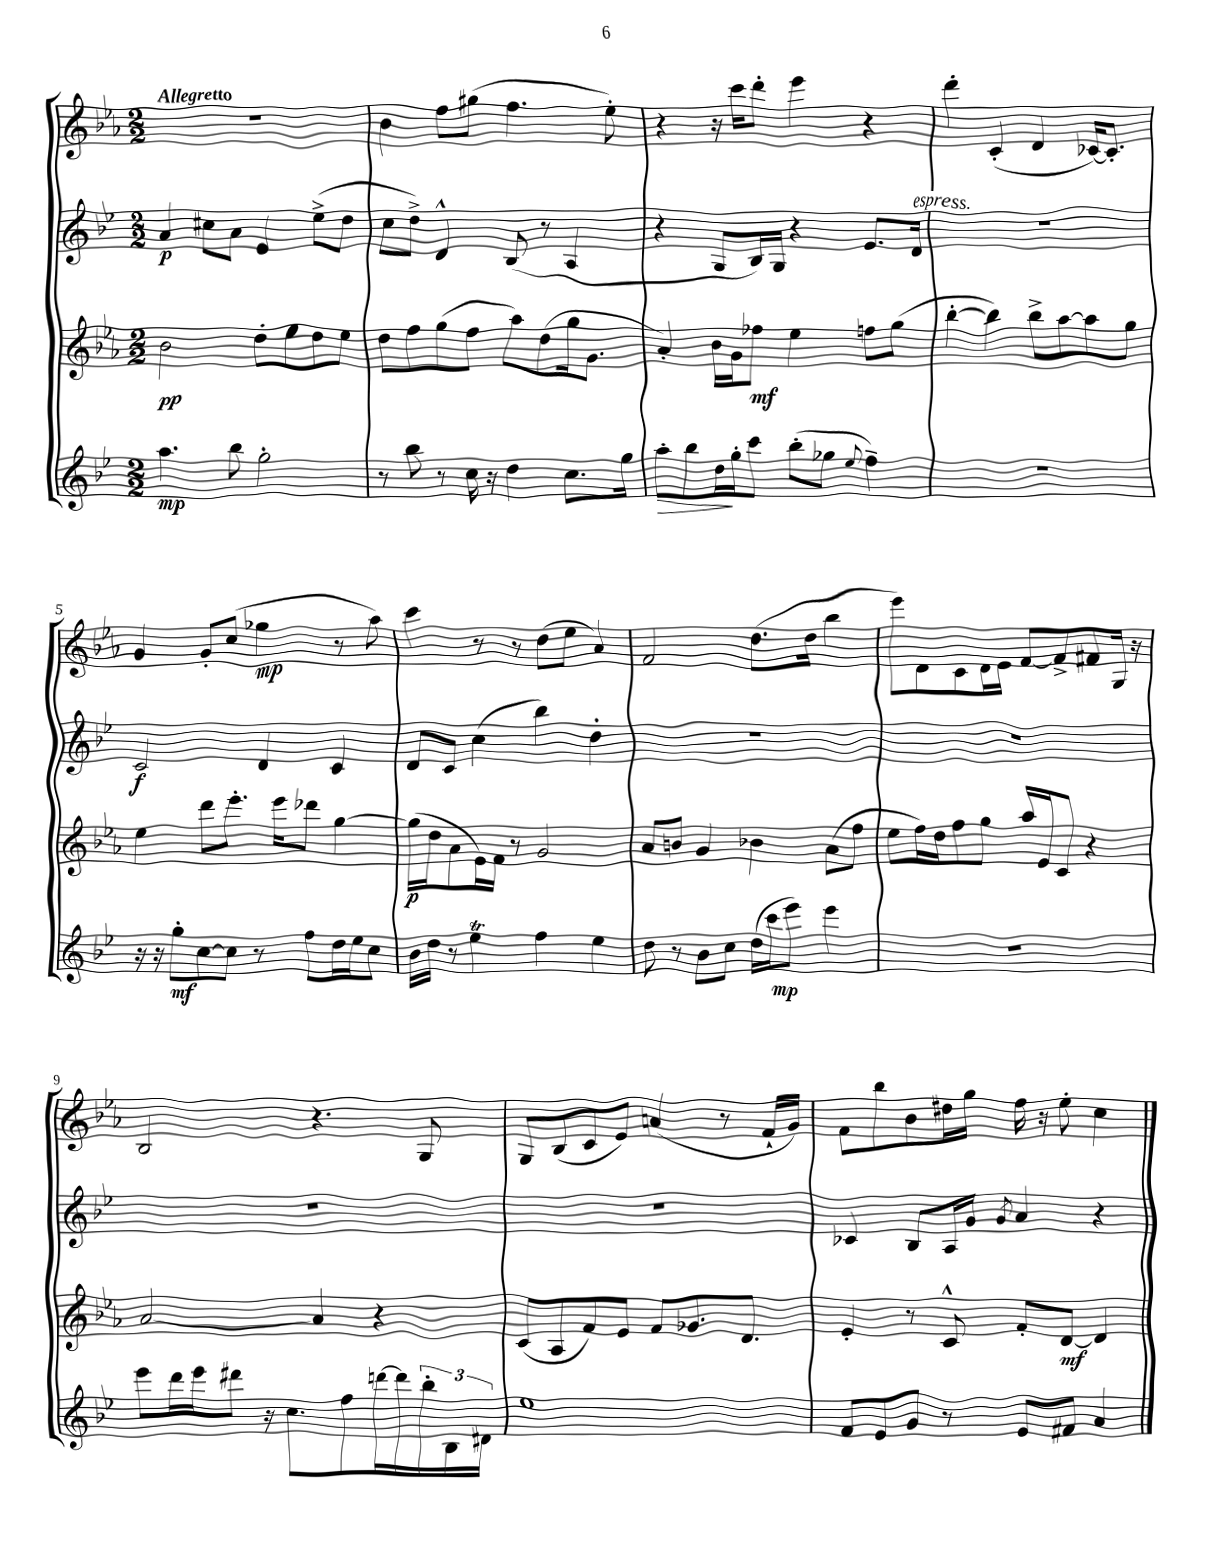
<<
\new StaffGroup <<
\new Staff = "s0" {
    \clef treble \key ees \major \numericTimeSignature \time 2/2 \tempo "Allegretto"
    r1 |
    bes'4 f''8 gis''8( f''4. ees''8-.) |
    r4 r16 c'''16 d'''8-. ees'''4 r4 |
    d'''4-. c'4-.( d'4 ces'16~) ces'8.-. |
    g'4 g'8-. c''8( ges''4\mp r8 aes''8) |
    c'''4 r8 r8 d''8( ees''8 aes'4) |
    f'2 d''8.( d''16 bes''4 |
    ees'''8) d'8 c'8 d'16 ees'16 f'8~ f'8-> fis'8 g16 r16 |
    bes2 r4. g8 |
    g8 bes8( c'8 ees'8) a'4( r8 f'16-! g'16) |
    f'8 bes''8 bes'8 dis''16 g''16 f''16 r16 ees''8-. c''4 \bar "|." |
}
\new Staff = "s1" {
    \clef treble \key bes \major \numericTimeSignature \time 2/2
    a'4\p cis''8 a'8 ees'4 ees''8->( d''8 |
    c''8 d''8->) d'4-^ bes8( r8 a4 |
    r4 g8 bes16) g16 r4 ees'8. d'16^\markup { \italic "espress." } |
    r1 |
    c'2\f d'4 c'4 |
    d'8 c'8 c''4( bes''4) d''4-. |
    R1 |
    R1 |
    R1 |
    R1 |
    ces'4 bes8 a16 g'16 \acciaccatura { g'8 } a'4 r4 \bar "|." |
}
\new Staff = "s2" {
    \clef treble \key ees \major \numericTimeSignature \time 2/2
    bes'2\pp d''8-. ees''8 d''8 ees''8 |
    d''8 f''8 g''8( f''8 aes''8) d''8( g''16 g'8. |
    aes'4-.) bes'16 g'16 fes''8\mf ees''4 f''8 g''8( |
    bes''4~-. bes''4) bes''8-> aes''8~ aes''8 g''8 |
    ees''4 d'''8 ees'''8.-. ees'''16 des'''8 g''4~ |
    g''16\p( d''16 aes'8 ees'16) f'16 r8 g'2 |
    aes'8 b'8 g'4 bes'4 aes'8( f''8 |
    ees''8 f''16) d''16 f''8 g''8 aes''16 ees'16 c'8 r4 |
    aes'2~ aes'4 r4 |
    c'8( aes8 f'8) ees'8 f'8 ges'8. d'8. |
    ees'4-. r8 c'8-^ f'8-. d'8~\mf d'4 \bar "|." |
}
\new Staff = "s3" {
    \clef treble \key bes \major \numericTimeSignature \time 2/2
    a''4.\mp bes''8 g''2-. |
    r8 bes''8 r8 c''16 r16 d''4 c''8. g''16 |
    a''8-.\> bes''8 d''16\! g''16-. c'''8 bes''8-.( ges''8 \appoggiatura { ees''8 } f''4--) |
    r1 |
    r16 r16 g''8-.\mf c''8~ c''8 r8 f''8 d''16 ees''16 c''8 |
    bes'16 d''16 r8 ees''4\trill f''4 ees''4 |
    d''8 r8 bes'8 c''8 d''16( c'''16\mp ees'''8) ees'''4 |
    r1 |
    ees'''8 d'''16 ees'''16 dis'''8 r16 c''8. f''8 d'''16~ d'''16 \tuplet 3/2 { bes''16-. bes16 dis'16 } |
    ees''1 |
    f'8 ees'8 g'8 r8 ees'8 fis'8 a'4 \bar "|." |
}
>>
>>
